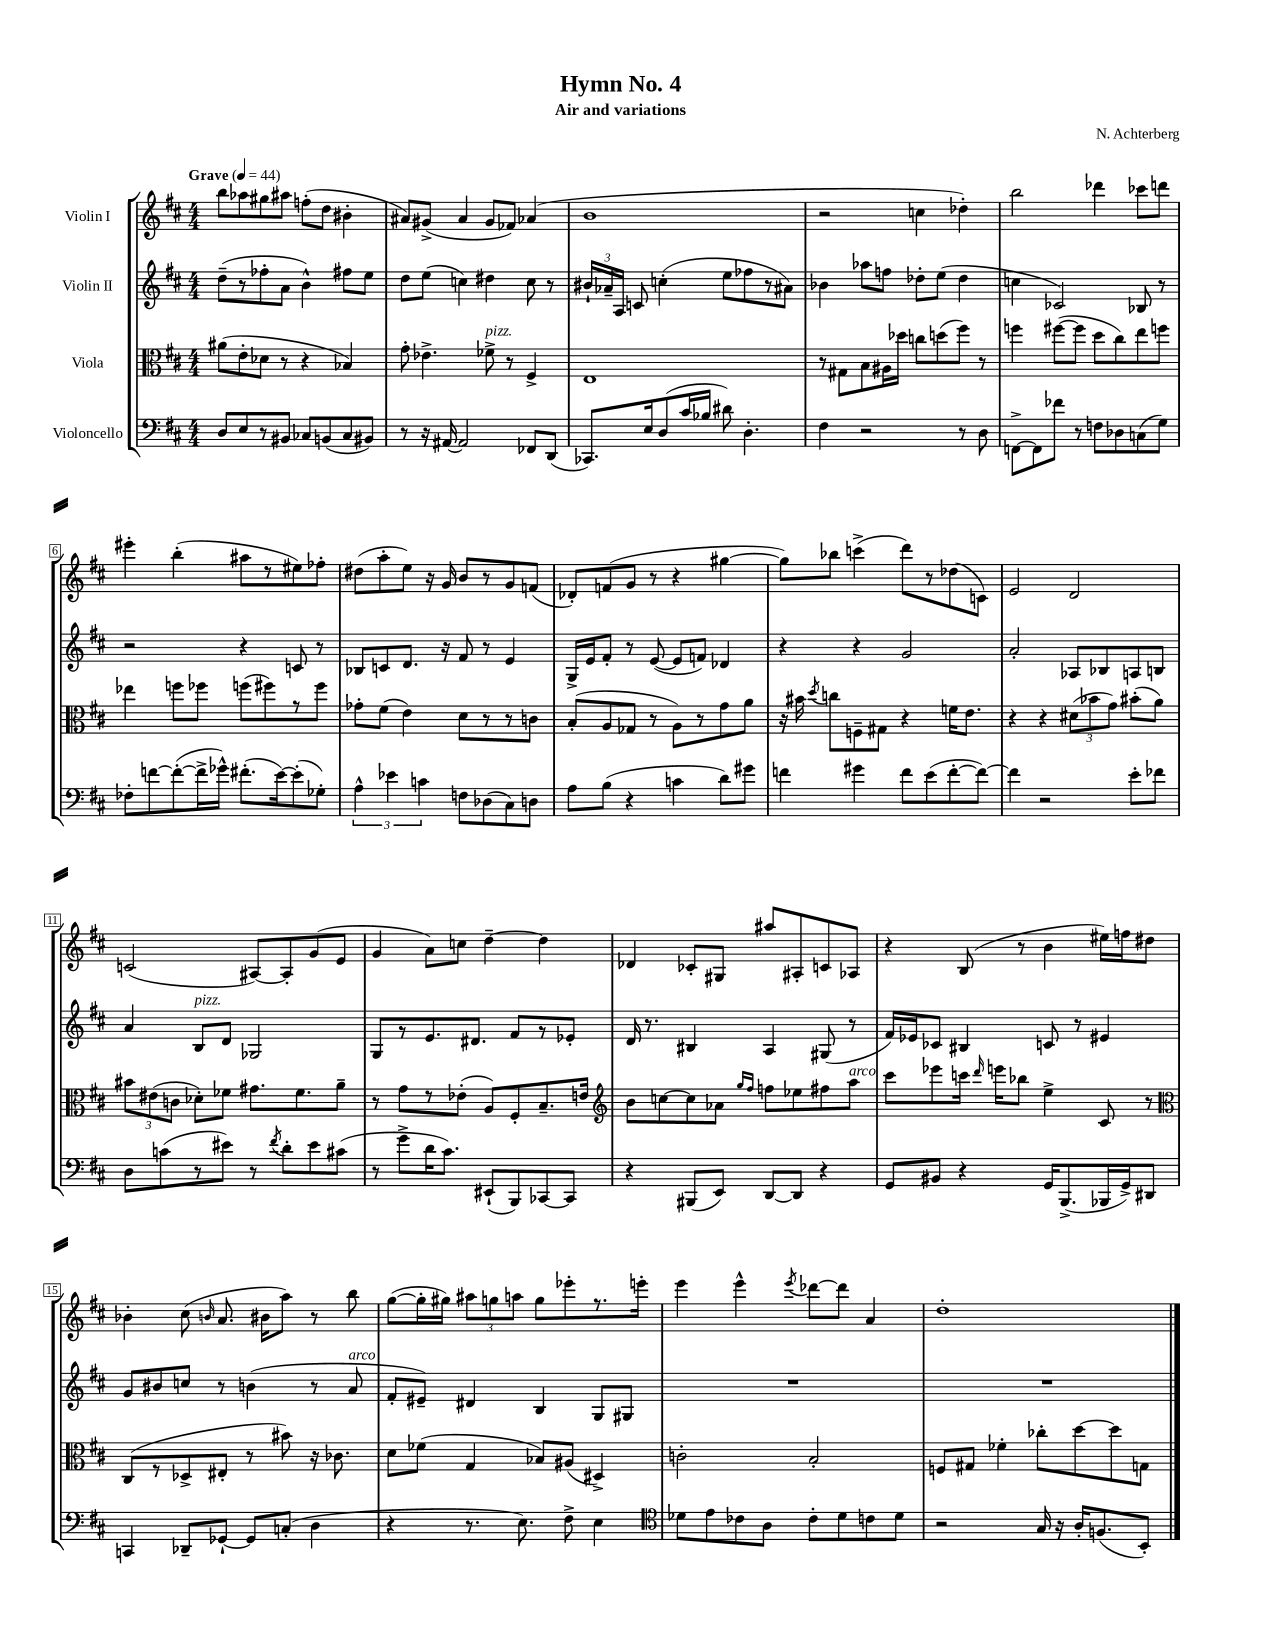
\header { title = "Hymn No. 4" composer = "N. Achterberg" subtitle = "Air and variations" }
<<
\new StaffGroup <<
\new Staff = "s0" \with { instrumentName = "Violin I" } {
    \clef treble \key d \major \numericTimeSignature \time 4/4 \tempo "Grave" 4 = 44
    \autoBeamOff b''8[ aes''8 gis''8 ais''8] f''8[-.( d''8] bis'4-. |
    ais'8[) gis'8]->( ais'4 gis'8[ fes'8]) aes'4( |
    b'1 |
    r2 c''4 des''4-.) |
    b''2 des'''4 ces'''8[ d'''8] |
    eis'''4-. b''4-.( ais''8[ r8 eis''8) fes''8]-. |
    dis''8[( a''8-. e''8]) r16 g'16 b'8[ r8 g'8 f'8]( |
    des'8[-.) f'8( g'8] r8 r4 gis''4~ |
    gis''8[) bes''8] c'''4->( d'''8[) r8 des''8( c'8]) |
    e'2 d'2 |
    c'2( ais8[~) ais8-. g'8( e'8] |
    g'4 a'8[) c''8] d''4~-- d''4 |
    des'4 ces'8[-. gis8] ais''8[ ais8-. c'8 aes8] |
    r4 b8( r8 b'4 eis''16[) f''16 dis''8] |
    bes'4-. cis''8( \grace { b'16 } a'8. bis'16[ a''8]) r8 b''8 |
    g''8[~( g''16-. gis''16]) \tuplet 3/2 { ais''8[ g''8 a''8] } g''8[ ees'''8-. r8. e'''16]-. |
    e'''4 e'''4-^ \acciaccatura { e'''8 } des'''8[~ des'''8] a'4 |
    d''1-. \bar "|." |
}
\new Staff = "s1" \with { instrumentName = "Violin II" } {
    \clef treble \key d \major \numericTimeSignature \time 4/4
    \autoBeamOff d''8[--( r8 fes''8-. a'8] b'4-^) fis''8[ e''8] |
    d''8[ e''8]( c''4) dis''4 c''8 r8 |
    \tuplet 3/2 { bis'16[-! aes'16-- a16] } c'8 c''4-.( e''8[ fes''8 r8 ais'8]) |
    bes'4 aes''8[ f''8] des''8[-. e''8]( des''4 |
    c''4 ces'2) bes8 r8 |
    r2 r4 c'8 r8 |
    bes8[ c'8 d'8.] r16 fis'8 r8 e'4 |
    g16[-> e'16 fis'8]-. r8 e'8~( e'8[ f'8]) des'4 |
    r4 r4 g'2 |
    a'2-. aes8[ bes8 a8 b8] |
    a'4 b8[^\markup { \italic "pizz." } d'8] ges2 |
    g8[ r8 e'8. dis'8.] fis'8[ r8 ees'8]-. |
    d'16 r8. bis4 a4 gis8( r8 |
    fis'16[) ees'16 ces'8] bis4 c'8 r8 eis'4 |
    g'8[ bis'8 c''8] r8 b'4( r8 a'8^\markup { \italic "arco" } |
    fis'8[-. eis'8]--) dis'4 b4 g8[ gis8] |
    R1 |
    R1 \bar "|." |
}
\new Staff = "s2" \with { instrumentName = "Viola" } {
    \clef alto \key d \major \numericTimeSignature \time 4/4
    \autoBeamOff ais'8[( e'8-. des'8] r8 r4 bes4) |
    g'8-. ees'4.-> fes'8->^\markup { \italic "pizz." } r8 fis4-> |
    e1 |
    r8 gis8[ b8 ais16 des''16] c''8[ d''8( fis''8]) r8 |
    f''4 fis''8[~( fis''8] d''8[ cis''8) e''8 f''8] |
    ees''4 f''8[ fes''8] f''8[( fis''8) r8 fis''8] |
    ges'8[-. fis'8]( e'4) d'8[ r8 r8 c'8] |
    b8[-.( a8 ges8] r8 a8[) r8 g'8 a'8] |
    r16 bis'16 \acciaccatura { d''8 } c''8[ f8-- gis8] r4 f'16[ e'8.] |
    r4 r4 \tuplet 3/2 { dis'8[( bes'8 g'8]) } bis'8[-.( a'8]) |
    \tuplet 3/2 { bis'8[ eis'8( c'8] } des'8[-.) fes'8] gis'8.[ fes'8. a'8]-- |
    r8 g'8[ r8 ees'8]-.( a8[) fis8-. b8.-- e'16] |
    \clef treble b'8[ c''8~ c''8 aes'8] \grace { g''16[ fis''16] } f''8[ ees''8 fis''8 a''8]^\markup { \italic "arco" } |
    cis'''8[ ees'''8 c'''16] \grace { d'''16 } e'''16[ bes''8] e''4-> cis'8 r8 |
    \clef alto cis8[( r8 des8-> eis8]-. r8 bis'8) r16 ces'8. |
    d'8[ fes'8]( g4 bes8[) ais8]( dis4->) |
    c'2-. b2-. |
    f8[ gis8] fes'4-. ces''8[-. d''8~ d''8 g8] \bar "|." |
}
\new Staff = "s3" \with { instrumentName = "Violoncello" } {
    \clef bass \key d \major \numericTimeSignature \time 4/4
    \autoBeamOff d8[ e8 r8 bis,8] ces8[ b,8( ces8 bis,8]) |
    r8 r16 ais,16~ ais,2 fes,8[ d,8]( |
    ces,8.[) e16 d8( cis'16 bes16] dis'8) d4.-. |
    fis4 r2 r8 d8 |
    f,8[~-> f,8 fes'8] r8 f8[ des8 c8( g8]) |
    fes8[-. f'8~ f'8~-.( f'16-> ges'16]-^) fis'8.[-.( e'16~) e'8-.( ges8]-.) |
    \tuplet 3/2 { a4-^ ees'4 c'4 } f8[ des8( cis8) d8] |
    a8[ b8]( r4 c'4 d'8[) gis'8] |
    f'4 gis'4 f'8[ e'8( f'8~-. f'8]~) |
    f'4 r2 e'8[-. fes'8] |
    d8[ c'8( r8 eis'8]) r8 \acciaccatura { fis'8 } d'8[-. eis'8 cis'8]( |
    r8 g'8[-> d'16 cis'8.]) eis,8[-!( b,,8) ces,8~ ces,8] |
    r4 bis,,8[( e,8]) d,8[~ d,8] r4 |
    g,8[ bis,8] r4 g,16[ b,,8.->( bes,,16 g,16->) dis,8] |
    c,4 des,8[-- ges,8]~-! ges,8[ c8]-.( d4 |
    r4 r8. e8.) fis8-> e4 |
    \clef tenor des'8[ e'8 ces'8 a8] ces'8[-. des'8 c'8 des'8] |
    r2 g16 r16 a16[-. f8.( b,8]-.) \bar "|." |
}
>>
>>
\layout { \context { \Score \override BarNumber.stencil = #(make-stencil-boxer 0.1 0.3 ly:text-interface::print) } }
